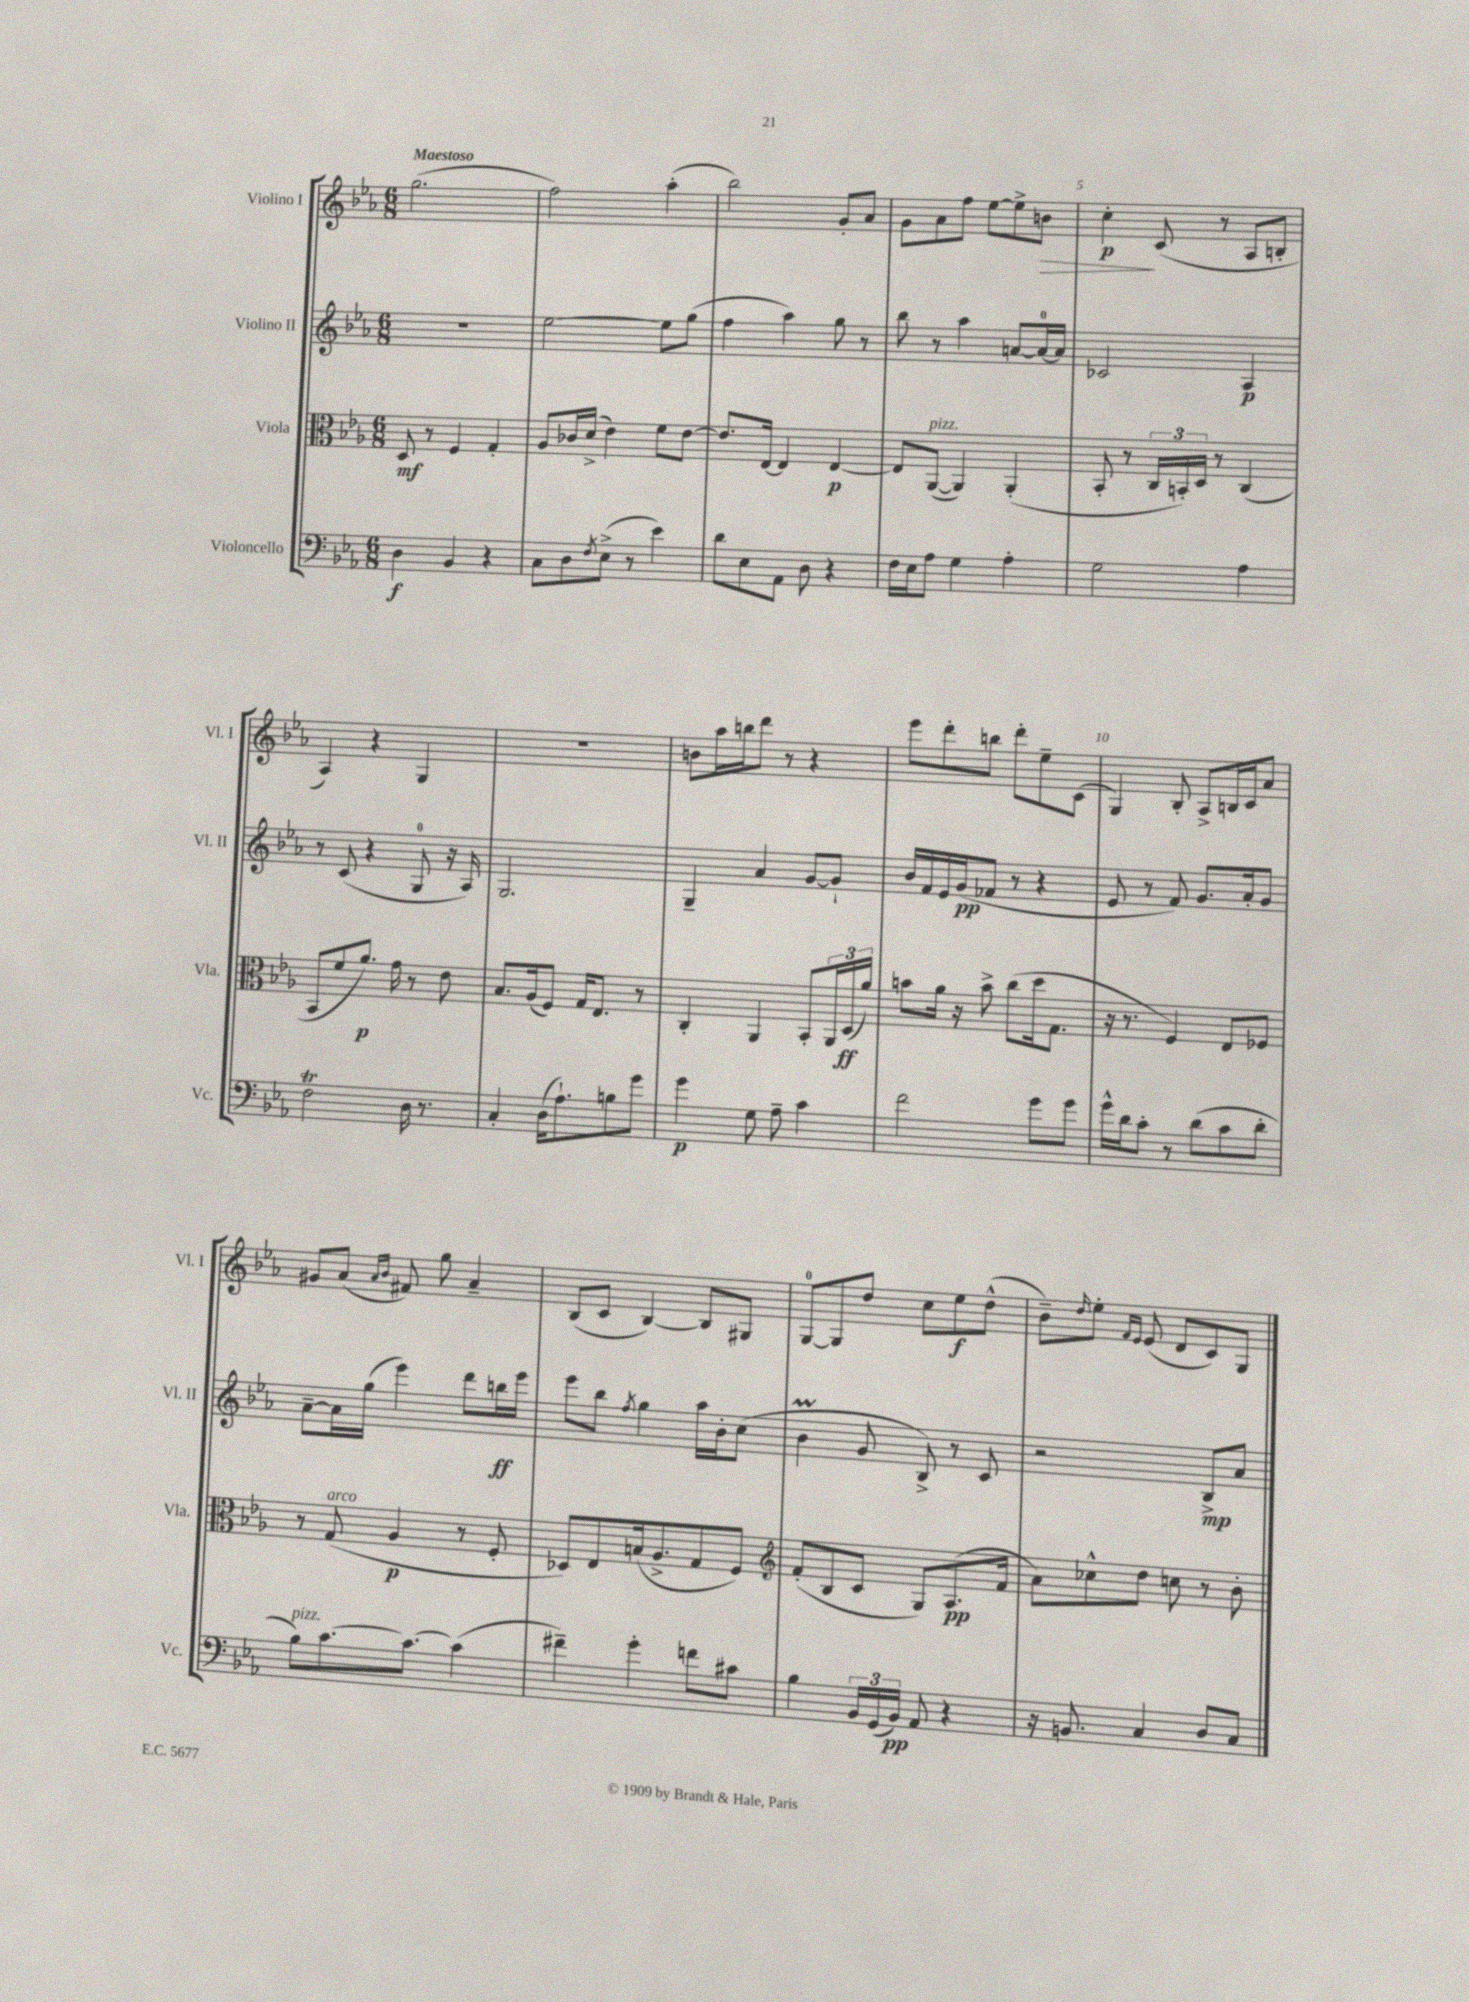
<<
\new StaffGroup <<
\new Staff = "s0" \with { instrumentName = "Violino I" shortInstrumentName = "Vl. I" } {
    \clef treble \key ees \major \numericTimeSignature \time 6/8 \tempo "Maestoso"
    g''2.( |
    f''2) aes''4-.( |
    bes''2) g'8-. aes'8 |
    g'8 aes'8 f''8 ees''8~ ees''8-> b'8\> |
    c''4-.\p\! c'8( r8 aes8 b8-. |
    aes4) r4 g4 |
    R2. |
    b'8 aes''16 b''16 d'''8 r8 r4 |
    ees'''8 d'''8-. b''8 d'''8-. ees''8-- c'8( |
    g4) bes8-. aes8-> b16 c'16 aes'8 |
    gis'8 aes'8( \grace { aes'16 bes'16 } fis'8) g''8 aes'4-- |
    bes8( c'8 bes4~) bes8 gis8 |
    g8-0~ g8 d''8 c''8 ees''8\f d''8-^( |
    bes'8--) \grace { d''16 } ees''8-. \grace { f'16 ees'16 } ees'8( d'8 c'8) g8 \bar "|." |
}
\new Staff = "s1" \with { instrumentName = "Violino II" shortInstrumentName = "Vl. II" } {
    \clef treble \key ees \major \numericTimeSignature \time 6/8
    R2. |
    ees''2~ ees''8 g''8( |
    f''4 aes''4) g''8 r8 |
    bes''8 r8 aes''4 a'8~ a'16-0~ a'16 |
    ces'2 aes4\p |
    r8 c'8( r4 g8-0 r16 aes16) |
    g2. |
    g4-- aes'4 g'8~ g'8-! |
    bes'16 f'16 ees'16 g'16\pp( fes'8 r8 r4 |
    ees'8 r8 f'8) g'8. aes'16-. g'8 |
    aes'8~-- aes'16 g''16( ees'''4) d'''8 b''16\ff ees'''16 |
    ees'''8 bes''8 \acciaccatura { f''8 } g''4 aes''16 bes'16-. c''8( |
    bes'4\prall g'8 bes8->) r8 c'8 |
    r2 bes8->\mp aes'8 \bar "|." |
}
\new Staff = "s2" \with { instrumentName = "Viola" shortInstrumentName = "Vla." } {
    \clef alto \key ees \major \numericTimeSignature \time 6/8
    d8\mf r8 f4 g4-. |
    aes8 ces'16 d'16->( ees'4) f'8 ees'8~ |
    ees'8. ees16~ ees4 ees4~\p |
    ees8 aes,8~^\markup { \italic "pizz." }( aes,4) aes,4-.( |
    bes,8-. r8 \tuplet 3/2 { c16 b,16-.) d16 } r8 c4( |
    bes,8 f'8 aes'8.\p) g'16 r8 ees'8 |
    bes8. aes16( f8) g16 ees8. r8 |
    c4-. aes,4 bes,8-. \tuplet 3/2 { aes,16 d16\ff( aes'16) } |
    b'8 aes'16 r16 b'8-> c''8( d''16 g8. |
    r16 r8. f4) ees8 fes8 |
    r8 g8^\markup { \italic "arco" }( aes4\p r8 f8-. |
    des8) ees8 b16( aes8.-> g8 f8) |
    \clef treble f'8-.( bes8 c'8 g8) aes8.\pp( f'16 |
    aes'8) ces''8-^ d''8 c''8 r8 bes'8-. \bar "|." |
}
\new Staff = "s3" \with { instrumentName = "Violoncello" shortInstrumentName = "Vc." } {
    \clef bass \key ees \major \numericTimeSignature \time 6/8
    d4\f bes,4 r4 |
    c8 d8 \acciaccatura { f8 } ees8->( r8 ees'4) |
    d'8 ees8 aes,8 d8 r4 |
    f16 ees16 aes8 g4 aes4-. |
    g2 aes4 |
    f2\trill d16 r8. |
    c4-. d16( aes8.-!) b8 g'8 |
    g'4\p g8 aes8-- c'4 |
    f'2 g'8 g'8 |
    g'16-^ d'16 c'8-. r8 d'8( c'8 d'8-. |
    bes8^\markup { \italic "pizz." }) c'8.~ c'8.~ c'4( |
    fis'4--) g'4-. f'8 cis'8 |
    bes4 \tuplet 3/2 { bes,16 g,16( bes,16\pp) } aes,8 r4 |
    r16 b,8. c4 d8 c8 \bar "|." |
}
>>
>>
\layout { \context { \Score \override BarNumber.break-visibility = ##(#f #t #t) barNumberVisibility = #(every-nth-bar-number-visible 5) } }
